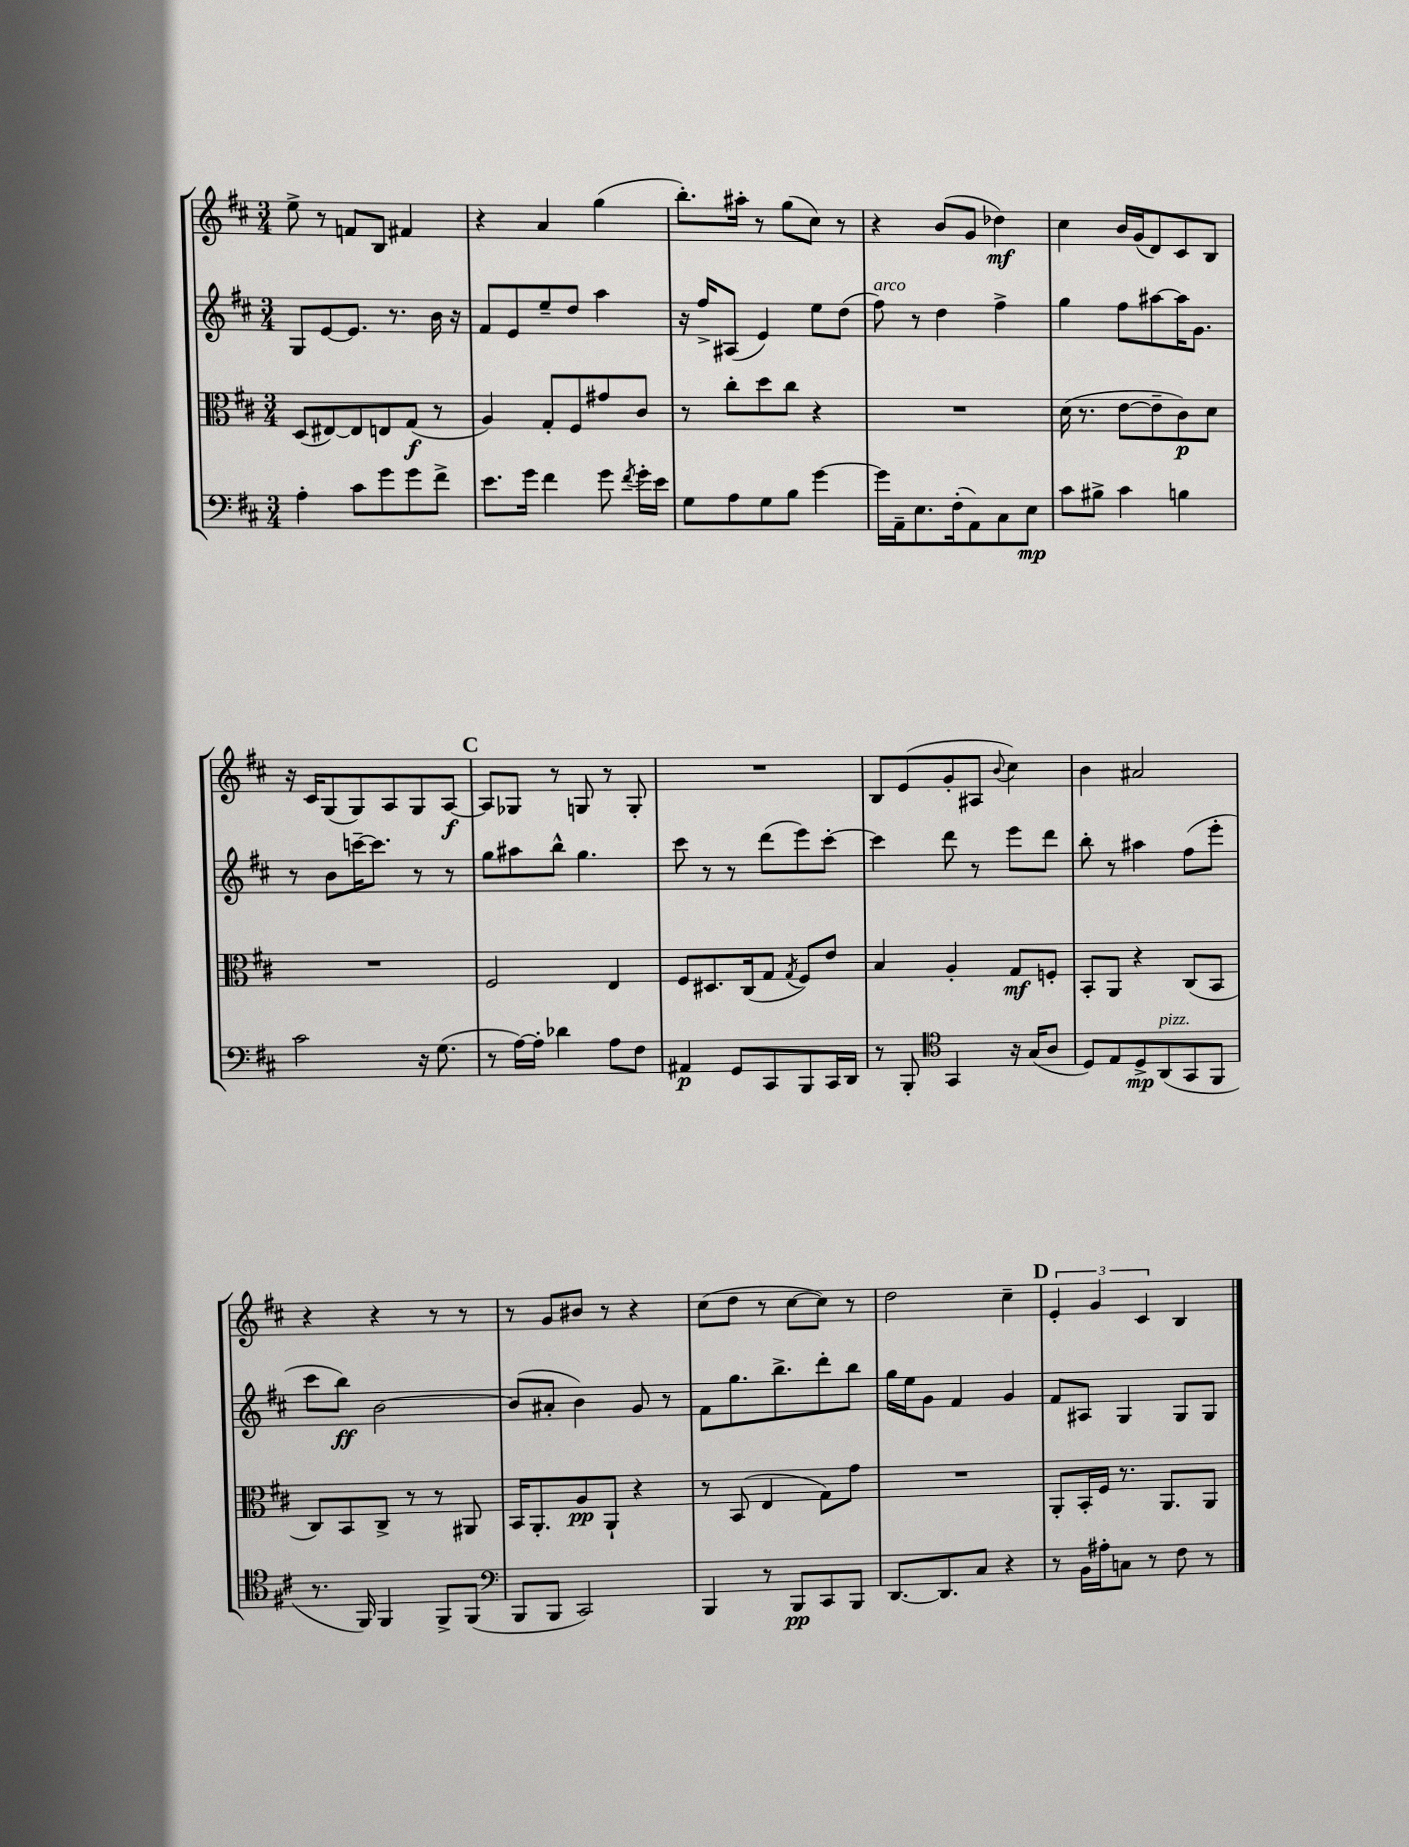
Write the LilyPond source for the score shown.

<<
\new StaffGroup <<
\new Staff = "s0" {
    \clef treble \key d \major \numericTimeSignature \time 3/4
    \autoBeamOff e''8-> r8 f'8[ b8] fis'4 |
    r4 a'4 g''4( |
    b''8.[-.) ais''16]-. r8 g''8[( cis''8]) r8 |
    r4 b'8[( g'8] des''4\mf) |
    cis''4 b'16[ g'16( d'8) cis'8 b8] |
    r16 cis'16[ g8( g8) a8 g8 a8]~\f |
    \mark \markup { \bold "C" } a8[ ges8] r8 g8 r8 g8-. |
    R2. |
    b8[ e'8( g'8-. ais8] \appoggiatura { b'8 } cis''4) |
    b'4 ais'2 |
    r4 r4 r8 r8 |
    r8 g'8[ bis'8] r8 r4 |
    cis''8[( d''8] r8 cis''8[~ cis''8]) r8 |
    d''2 cis''4-- |
    \mark \markup { \bold "D" } \tuplet 3/2 { e'4-. g'4 cis'4 } b4 \bar "|." |
}
\new Staff = "s1" {
    \clef treble \key d \major \numericTimeSignature \time 3/4
    \autoBeamOff g8[ e'8~ e'8.] r8. b'16 r16 |
    fis'8[ e'8 e''8-- d''8] a''4 |
    r16 fis''16[-> ais8]( e'4) e''8[ d''8]( |
    fis''8^\markup { \italic "arco" }) r8 d''4 fis''4-> |
    g''4 fis''8[ ais''8~ ais''16 g'8.] |
    r8 b'8[ c'''16~-- c'''8.] r8 r8 |
    \mark \markup { \bold "C" } g''8[ ais''8 b''8]-^ g''4. |
    cis'''8 r8 r8 d'''8[( e'''8) cis'''8]~-. |
    cis'''4 d'''8 r8 e'''8[ d'''8] |
    b''8-. r8 ais''4 fis''8[( e'''8]-. |
    cis'''8[ b''8]\ff) b'2~ |
    b'8[( ais'8]-. b'4) g'8 r8 |
    fis'8[ g''8. b''8.-> d'''8-. b''8] |
    g''16[ e''16 g'8] fis'4 g'4 |
    \mark \markup { \bold "D" } fis'8[ ais8] g4 g8[ g8] \bar "|." |
}
\new Staff = "s2" {
    \clef alto \key d \major \numericTimeSignature \time 3/4
    \autoBeamOff d8[( eis8~) eis8 e8 g8]\f( r8 |
    a4) g8[-. fis8 gis'8 cis'8] |
    r8 cis''8[-. d''8 cis''8] r4 |
    R2. |
    d'16( r8. e'8[~ e'8-- cis'8\p) d'8] |
    R2. |
    \mark \markup { \bold "C" } fis2 e4 |
    fis8[ dis8. cis16( g8] \acciaccatura { g8 } fis8[) e'8] |
    b4 a4-. g8[\mf f8]-. |
    b,8[-. a,8] r4 cis8[( b,8] |
    cis8[) b,8 cis8]-> r8 r8 ais,8 |
    b,16[ a,8.-. a8\pp a,8]-! r4 |
    r8 b,8( e4 g8[) g'8] |
    R2. |
    \mark \markup { \bold "D" } a,8[-. b,16-. fis16] r8. a,8.[ a,8] \bar "|." |
}
\new Staff = "s3" {
    \clef bass \key d \major \numericTimeSignature \time 3/4
    \autoBeamOff a4-. cis'8[ g'8 g'8 fis'8]-> |
    e'8.[ g'16] fis'4 g'8 \acciaccatura { fis'8 } g'16[-. e'16] |
    g8[ a8 g8 b8] g'4~ |
    g'16[ a,16-- e8. fis16-.( a,8) cis8 e8]\mp |
    cis'8[ bis8]-> cis'4 b4 |
    cis'2 r16 g8.( |
    \mark \markup { \bold "C" } r8 a16[~) a16]-. des'4 a8[ fis8] |
    ais,4\p g,8[ cis,8 b,,8 cis,16 d,16] |
    r8 b,,8-. \clef tenor g,4 r16 g16[( a8] |
    d8[) e8 d8->\mp a,8^\markup { \italic "pizz." }( g,8 fis,8] |
    r8. fis,16) fis,4 fis,8[-> fis,8]( |
    \clef bass b,,8[ b,,8] cis,2) |
    b,,4 r8 b,,8[\pp cis,8 b,,8] |
    d,8.[~ d,8. cis8] r4 |
    \mark \markup { \bold "D" } r8 b,16[ ais16-. c8] r8 fis8 r8 \bar "|." |
}
>>
>>
\layout { \context { \Score \remove "Bar_number_engraver" } }
